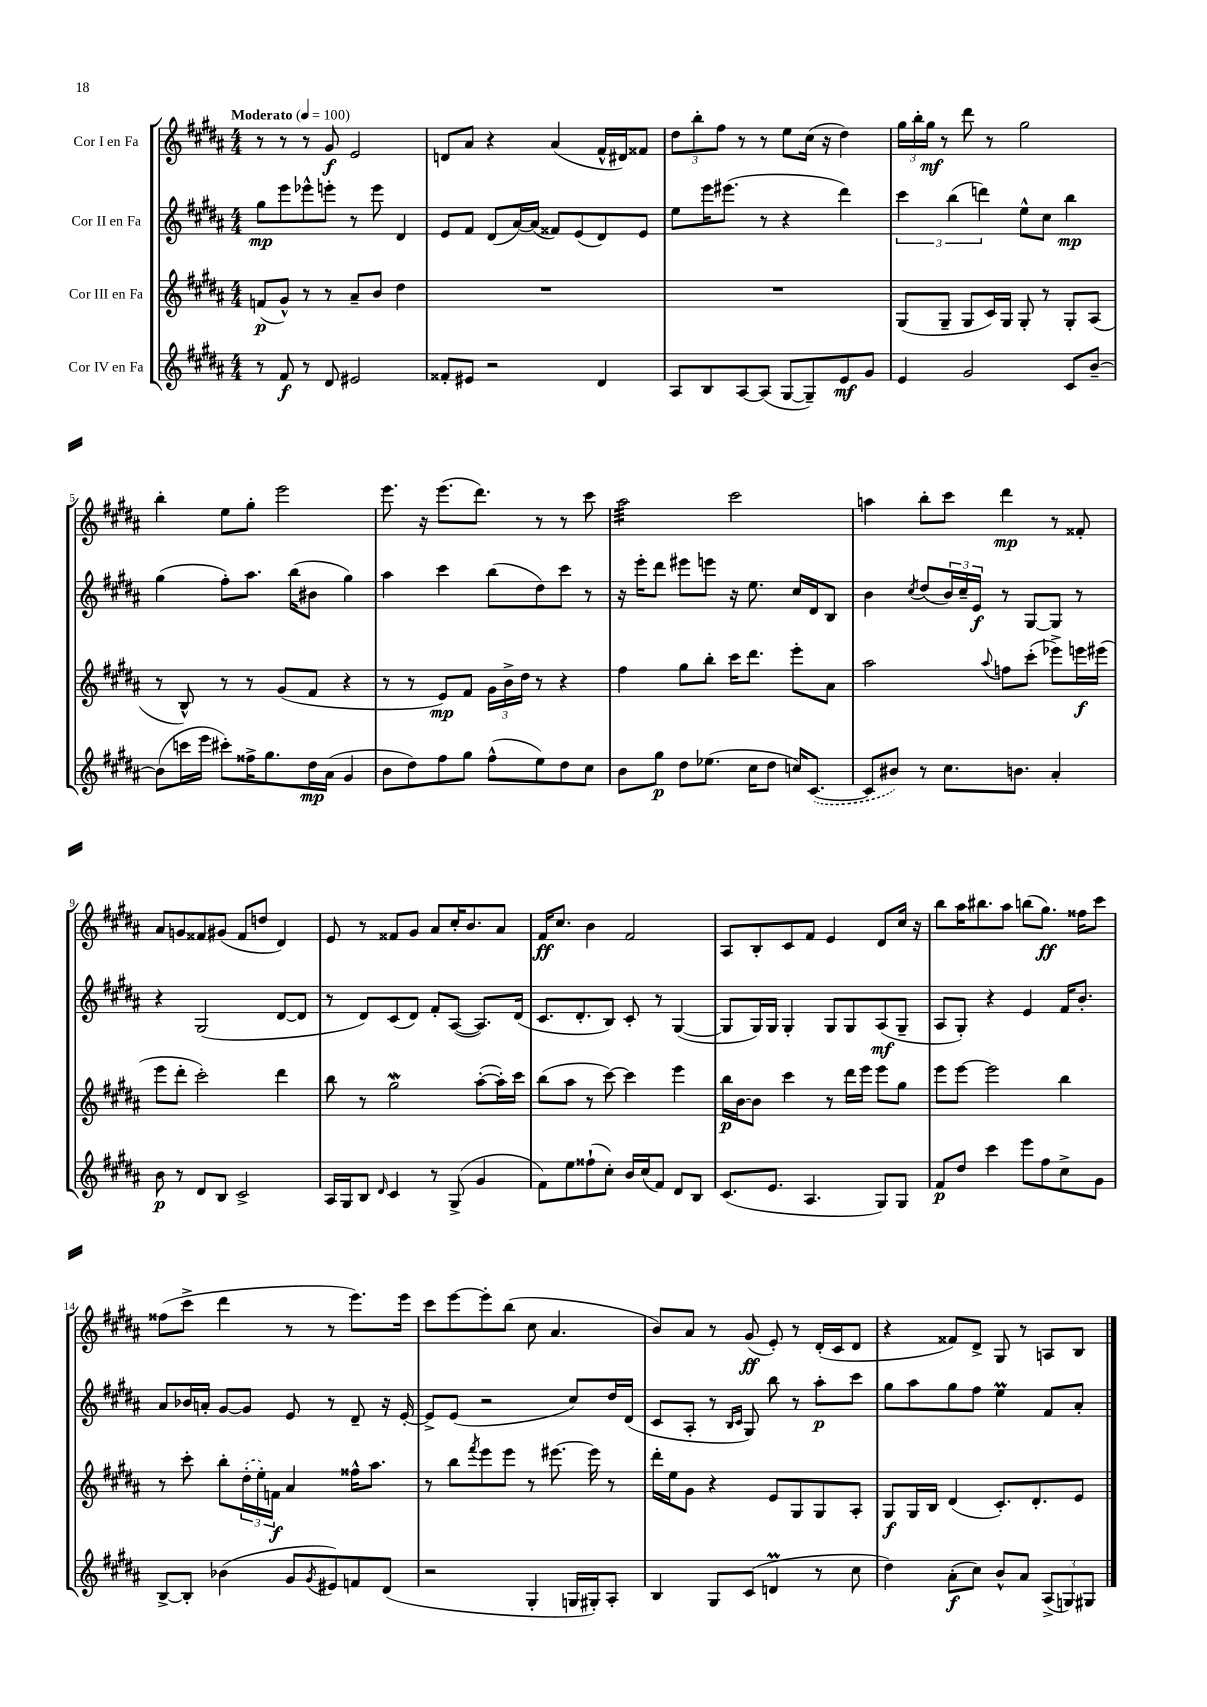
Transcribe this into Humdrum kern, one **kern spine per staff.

**kern	**dynam	**kern	**dynam	**kern	**dynam	**kern	**dynam
*part4	*part4	*part3	*part3	*part2	*part2	*part1	*part1
*staff4	*staff4	*staff3	*staff3	*staff2	*staff2	*staff1	*staff1
*I"Cor IV en Fa	*	*I"Cor III en Fa	*	*I"Cor II en Fa	*	*I"Cor I en Fa	*
*clefG2	*	*clefG2	*	*clefG2	*	*clefG2	*
*k[f#c#g#d#a#]	*	*k[f#c#g#d#a#]	*	*k[f#c#g#d#a#]	*	*k[f#c#g#d#a#]	*
*M4/4	*	*M4/4	*	*M4/4	*	*M4/4	*
*MM100	*	*MM100	*	*MM100	*	*MM100	*
=1	=1	=1	=1	=1	=1	=1	=1
!	!	!	!	!	!	!LO:TX:a:B:t=Moderato	!
8r	.	(8fn/L	p	8gg#\L	mp	8r	.
8f#/	f	8g#^^/J)	.	8eee\	.	8r	.
8r	.	8r	.	8eee-X^^\	.	8r	.
8d#/	.	8r	.	8eeen'\J	.	8g#/	f
2e#X/	.	8a#~/L	.	8r	.	2e/	.
.	.	8b/J	.	8eee\	.	.	.
.	.	4dd#\	.	4d#/	.	.	.
=2	=2	=2	=2	=2	=2	=2	=2
8f##X'/L	.	1r	.	8e/L	.	8dn/L	.
8e#X/J	.	.	.	8f#/J	.	8a#/J	.
2r	.	.	.	(8d#/L	.	4r	.
.	.	.	.	[16a#/L)	.	.	.
.	.	.	.	(16a#/JJ]	.	.	.
.	.	.	.	8f##X/L)	.	(4a#/	.
.	.	.	.	(8e/	.	.	.
4d#/	.	.	.	8d#/)	.	16f#^^/LL	.
.	.	.	.	.	.	16d#X/J)	.
.	.	.	.	8e/J	.	8f##X/J	.
=3	=3	=3	=3	=3	=3	=3	=3
8A#/L	.	1r	.	8ee\L	.	12dd#\L	.
.	.	.	.	.	.	12bb'\	.
8B/	.	.	.	16eee\K	.	.	.
.	.	.	.	.	.	12ff#\J	.
.	.	.	.	(8.eee#X\J	.	.	.
[8A#/	.	.	.	.	.	8r	.
(8A#/J]	.	.	.	8r	.	8r	.
[8G#/L	.	.	.	4r	.	8ee\L	.
8G#~/])	.	.	.	.	.	(16cc#\Jk	.
.	.	.	.	.	.	16r	.
8e/	mf	.	.	4ddd#\)	.	4dd#\)	.
8g#/J	.	.	.	.	.	.	.
=4	=4	=4	=4	=4	=4	=4	=4
4e/	.	(8G#/L	.	6ccc#\	.	24gg#\LL	.
.	.	.	.	.	.	24bb'\	.
.	.	.	.	.	.	24gg#\JJ	mf
.	.	8G#~/J	.	.	.	8r	.
.	.	.	.	(6bb\	.	.	.
2g#/	.	8G#/L	.	.	.	8ddd#\	.
.	.	.	.	6dddn\)	.	.	.
.	.	16c#/L)	.	.	.	8r	.
.	.	16G#/JJ	.	.	.	.	.
.	.	8G#'/	.	8ee^^\L	.	2gg#\	.
.	.	8r	.	8cc#\J	.	.	.
8c#/L	.	8G#'/L	.	4bb\	mp	.	.
[8b~/J	.	(8A#/J	.	.	.	.	.
!!LO:LB:g=z
=5	=5	=5	=5	=5	=5	=5	=5
(8b\L]	.	8r	.	(4gg#\	.	4bb'\	.
16cccn\L	.	8B^^/)	.	.	.	.	.
16eee\JJ	.	.	.	.	.	.	.
8ccc#X'\L)	.	8r	.	8ff#'\L)	.	8ee\L	.
16ff##X^\K	.	8r	.	8.aa#\J	.	8gg#'\J	.
8.gg#\	.	.	.	.	.	.	.
.	.	(8g#/L	.	.	.	2eee\	.
.	.	.	.	(16bb\KL	.	.	.
16dd#\L	mp	8f#/J	.	8b#X\J	.	.	.
(16a#\JJ	.	.	.	.	.	.	.
4g#/	.	4r	.	4gg#\)	.	.	.
=6	=6	=6	=6	=6	=6	=6	=6
8b\L	.	8r	.	4aa#\	.	8.eee\	.
8dd#\)	.	8r	.	.	.	.	.
.	.	.	.	.	.	16r	.
8ff#\	.	8e/L)	mp	4ccc#\	.	(8.eee\L	.
8gg#\J	.	8f#/J	.	.	.	.	.
.	.	.	.	.	.	8.ddd#\J)	.
(8ff#^^\L	.	24g#\LL	.	(8bb\L	.	.	.
.	.	24b^\	.	.	.	.	.
.	.	24dd#\JJ	.	.	.	.	.
8ee\)	.	8r	.	8dd#\)	.	8r	.
8dd#\	.	4r	.	8ccc#\J	.	8r	.
8cc#\J	.	.	.	8r	.	8ccc#\	.
=7	=7	=7	=7	=7	=7	=7	=7
*	*	*	*	*	*	*tremolo	*
8b\L	.	4ff#\	.	16r	.	32aa#\LLL	.
.	.	.	.	.	.	32aa#\	.
.	.	.	.	16eee'\KL	.	32aa#\	.
.	.	.	.	.	.	32aa#\	.
8gg#\J	p	.	.	8ddd#\J	.	32aa#\	.
.	.	.	.	.	.	32aa#\	.
.	.	.	.	.	.	32aa#\	.
.	.	.	.	.	.	32aa#\	.
8dd#\L	.	8gg#\L	.	8eee#X\L	.	32aa#\	.
.	.	.	.	.	.	32aa#\	.
.	.	.	.	.	.	32aa#\	.
.	.	.	.	.	.	32aa#\	.
(8.ee-X\J	.	8bb'\J	.	8eeen\J	.	32aa#\	.
.	.	.	.	.	.	32aa#\	.
.	.	.	.	.	.	32aa#\	.
.	.	.	.	.	.	32aa#\JJJ	.
*	*	*	*	*	*	*Xtremolo	*
.	.	16ccc#\KL	.	16r	.	2ccc#\	.
16cc#\KL	.	8.ddd#\J	.	8.ee\	.	.	.
8dd#\J	.	.	.	.	.	.	.
16ccn/KL)	.	8eee'\L	.	16cc#/LL	.	.	.
([8.c#/J	.	.	.	16d#/J	.	.	.
.	.	8a#\J	.	8B/J	.	.	.
=8	=8	=8	=8	=8	=8	=8	=8
8c#/L]	.	2aa#\	.	4b\	.	4aan\	.
8b#X/J)	.	.	.	.	.	.	.
.	.	.	.	8qcc#/	.	.	.
8r	.	.	.	(8dd#/L	.	8bb'\L	.
8.cc#\L	.	.	.	24b/L)	.	8ccc#\J	.
.	.	.	.	24cc#~/	.	.	.
.	.	.	.	24e/JJ	f	.	.
.	.	8qqaa#/	.	.	.	.	.
.	.	8ffn\L	.	8r	.	4ddd#\	mp
8.bn\J	.	.	.	.	.	.	.
.	.	(8ccc#'\J	.	[8G#/L	.	.	.
4a#'/	.	8eee-X^\L)	.	8G#/J]	.	8r	.
.	.	16eeen\L	f	8r	.	8f##X'/	.
.	.	(16eee#X\JJ	.	.	.	.	.
!!LO:LB:g=z
=9	=9	=9	=9	=9	=9	=9	=9
8b\	p	8eee\L	.	4r	.	8a#/L	.
8r	.	8ddd#'\J	.	.	.	8gn/	.
8d#/L	.	2ccc#'\)	.	(2G#/	.	8f##X/	.
8B/J	.	.	.	.	.	(8g#X/J	.
2c#^/	.	.	.	.	.	8f##/L	.
.	.	.	.	.	.	8ddn/J	.
.	.	4ddd#\	.	[8d#/L	.	4d#/)	.
.	.	.	.	8d#/J]	.	.	.
=10	=10	=10	=10	=10	=10	=10	=10
16A#/LL	.	8bb\	.	8r	.	8e/	.
16G#/J	.	.	.	.	.	.	.
8B/J	.	8r	.	8d#/L)	.	8r	.
16qqd#/	.	.	.	.	.	.	.
4c#/	.	2gg#W\	.	(8c#/	.	8f##X/L	.
.	.	.	.	8d#/J)	.	8g#/J	.
8r	.	.	.	8f#'/L	.	8a#/L	.
(8G#^/	.	.	.	([8A#/J	.	16cc#'/K	.
.	.	.	.	.	.	8.b/	.
4g#/	.	([8aa#'\L	.	8.A#/L])	.	.	.
.	.	16aa#'\L])	.	.	.	8a#/J	.
.	.	16ccc#\JJ	.	(16d#/Jk	.	.	.
=11	=11	=11	=11	=11	=11	=11	=11
8f#\L)	.	(8bb\L	.	8.c#/L	.	16f#/KL	ff
.	.	.	.	.	.	8.cc#/J	.
8ee\	.	8aa#\J	.	.	.	.	.
.	.	.	.	8.d#'/	.	.	.
(8ff##X`\	.	8r	.	.	.	4b\	.
8cc#'\J)	.	[8ccc#\)	.	8B/J)	.	.	.
16b/LL	.	4ccc#\]	.	8c#'/	.	2f#/	.
(16cc#/J	.	.	.	.	.	.	.
8f#/J)	.	.	.	8r	.	.	.
8d#/L	.	4eee\	.	([4G#/	.	.	.
8B/J	.	.	.	.	.	.	.
=12	=12	=12	=12	=12	=12	=12	=12
(8.c#/L	.	16bb\LL	p	8G#/L]	.	8A#/L	.
.	.	[16b\J	.	.	.	.	.
.	.	8b\J]	.	16G#/L)	.	8B'/	.
8.e/J	.	.	.	16G#/JJ	.	.	.
.	.	4ccc#\	.	4G#'/	.	8c#/	.
4.A#/	.	.	.	.	.	8f#/J	.
.	.	8r	.	8G#/L	.	4e/	.
.	.	16ddd#\LL	.	8G#/	.	.	.
.	.	16eee\JJ	.	.	.	.	.
8G#/L)	.	8eee\L	.	(8A#/	mf	8d#/L	.
8G#/J	.	8gg#\J	.	8G#~/J	.	16cc#/Jk	.
.	.	.	.	.	.	16r	.
=13	=13	=13	=13	=13	=13	=13	=13
8f#/L	p	8eee\L	.	8A#/L	.	8bb\L	.
8dd#/J	.	[8eee\J	.	8G#'/J)	.	16aa#\K	.
.	.	.	.	.	.	8.bb#X\	.
4ccc#\	.	2eee\]	.	4r	.	.	.
.	.	.	.	.	.	8aa#\J	.
8eee\L	.	.	.	4e/	.	(8bbn\L	.
8ff#\	.	.	.	.	.	8.gg#\J)	ff
8cc#^\	.	4bb\	.	16f#/KL	.	.	.
.	.	.	.	8.b'/J	.	16ff##X\KL	.
8g#\J	.	.	.	.	.	8ccc#\J	.
!!LO:LB:g=z
=14	=14	=14	=14	=14	=14	=14	=14
[8B^/L	.	8r	.	8a#/L	.	(8ff##X\L	.
8B'/J]	.	8ccc#'\	.	16b-X/L	.	8ccc#^\J	.
.	.	.	.	16an'/JJ	.	.	.
(4b-X\	.	8bb'\L	.	[8g#/L	.	4ddd#\	.
.	.	(24dd#'\L	.	8g#/J]	.	.	.
.	.	24ee'\)	.	.	.	.	.
.	.	24fn\JJ	f	.	.	.	.
8g#/L	.	4a#/	.	8e/	.	8r	.
8qg#/	.	.	.	.	.	.	.
8e#X/)	.	.	.	8r	.	8r	.
8fn/	.	16ff##X^^\KL	.	8d#~/	.	8.eee\L)	.
.	.	8.aa#\J	.	.	.	.	.
(8d#/J	.	.	.	16r	.	.	.
.	.	.	.	[16e'/	.	16eee\Jk	.
=15	=15	=15	=15	=15	=15	=15	=15
2r	.	8r	.	8e^/L]	.	8ccc#\L	.
.	.	8bb\L	.	(8e/J	.	[8eee\	.
.	.	8qfff#/	.	.	.	.	.
.	.	8eee\	.	2r	.	8eee'\]	.
.	.	8eee\J	.	.	.	(8bb\J	.
4G#'/	.	8r	.	.	.	8cc#\	.
.	.	[8.eee#X\	.	.	.	4.a#/	.
16Gn/LL	.	.	.	8cc#/L)	.	.	.
16G#X'/J)	.	16eee#\]	.	.	.	.	.
8A#'/J	.	8r	.	16dd#/L	.	.	.
.	.	.	.	(16d#/JJ	.	.	.
=16	=16	=16	=16	=16	=16	=16	=16
4B/	.	16ddd#'\LL	.	8c#/L	.	8b/L)	.
.	.	16ee\J	.	.	.	.	.
.	.	8g#\J	.	8A#'/J	.	8a#/J	.
8G#/L	.	4r	.	8r	.	8r	.
.	.	.	.	16qqB/LL	.	.	.
.	.	.	.	16qqc#/JJ	.	.	.
(8c#/J	.	.	.	8G#/)	.	(8g#/	ff
4dnM/	.	8e/L	.	8bb\	.	8e'/)	.
.	.	8G#/	.	8r	.	8r	.
8r	.	8G#/	.	8aa#'\L	p	(16d#'/LL	.
.	.	.	.	.	.	16c#/J	.
8cc#\	.	8A#'/J	.	8ccc#\J	.	8d#/J	.
=17	=17	=17	=17	=17	=17	=17	=17
4dd#\)	.	8G#/L	f	8gg#\L	.	4r	.
.	.	16G#/L	.	8aa#\	.	.	.
.	.	16B/JJ	.	.	.	.	.
(8a#'\L	f	(4d#/	.	8gg#\	.	8f##X/L)	.
8cc#\J)	.	.	.	8ff#\J	.	8d#^/J	.
8b^^/L	.	8.c#'/L)	.	4eeM\	.	8G#/	.
8a#/J	.	.	.	.	.	8r	.
.	.	8.d#'/	.	.	.	.	.
(12A#^/L	.	.	.	8f#/L	.	8An/L	.
12Gn/)	.	.	.	.	.	.	.
.	.	8e/J	.	8a#'/J	.	8B/J	.
12G#X/J	.	.	.	.	.	.	.
==	==	==	==	==	==	==	==
*-	*-	*-	*-	*-	*-	*-	*-
